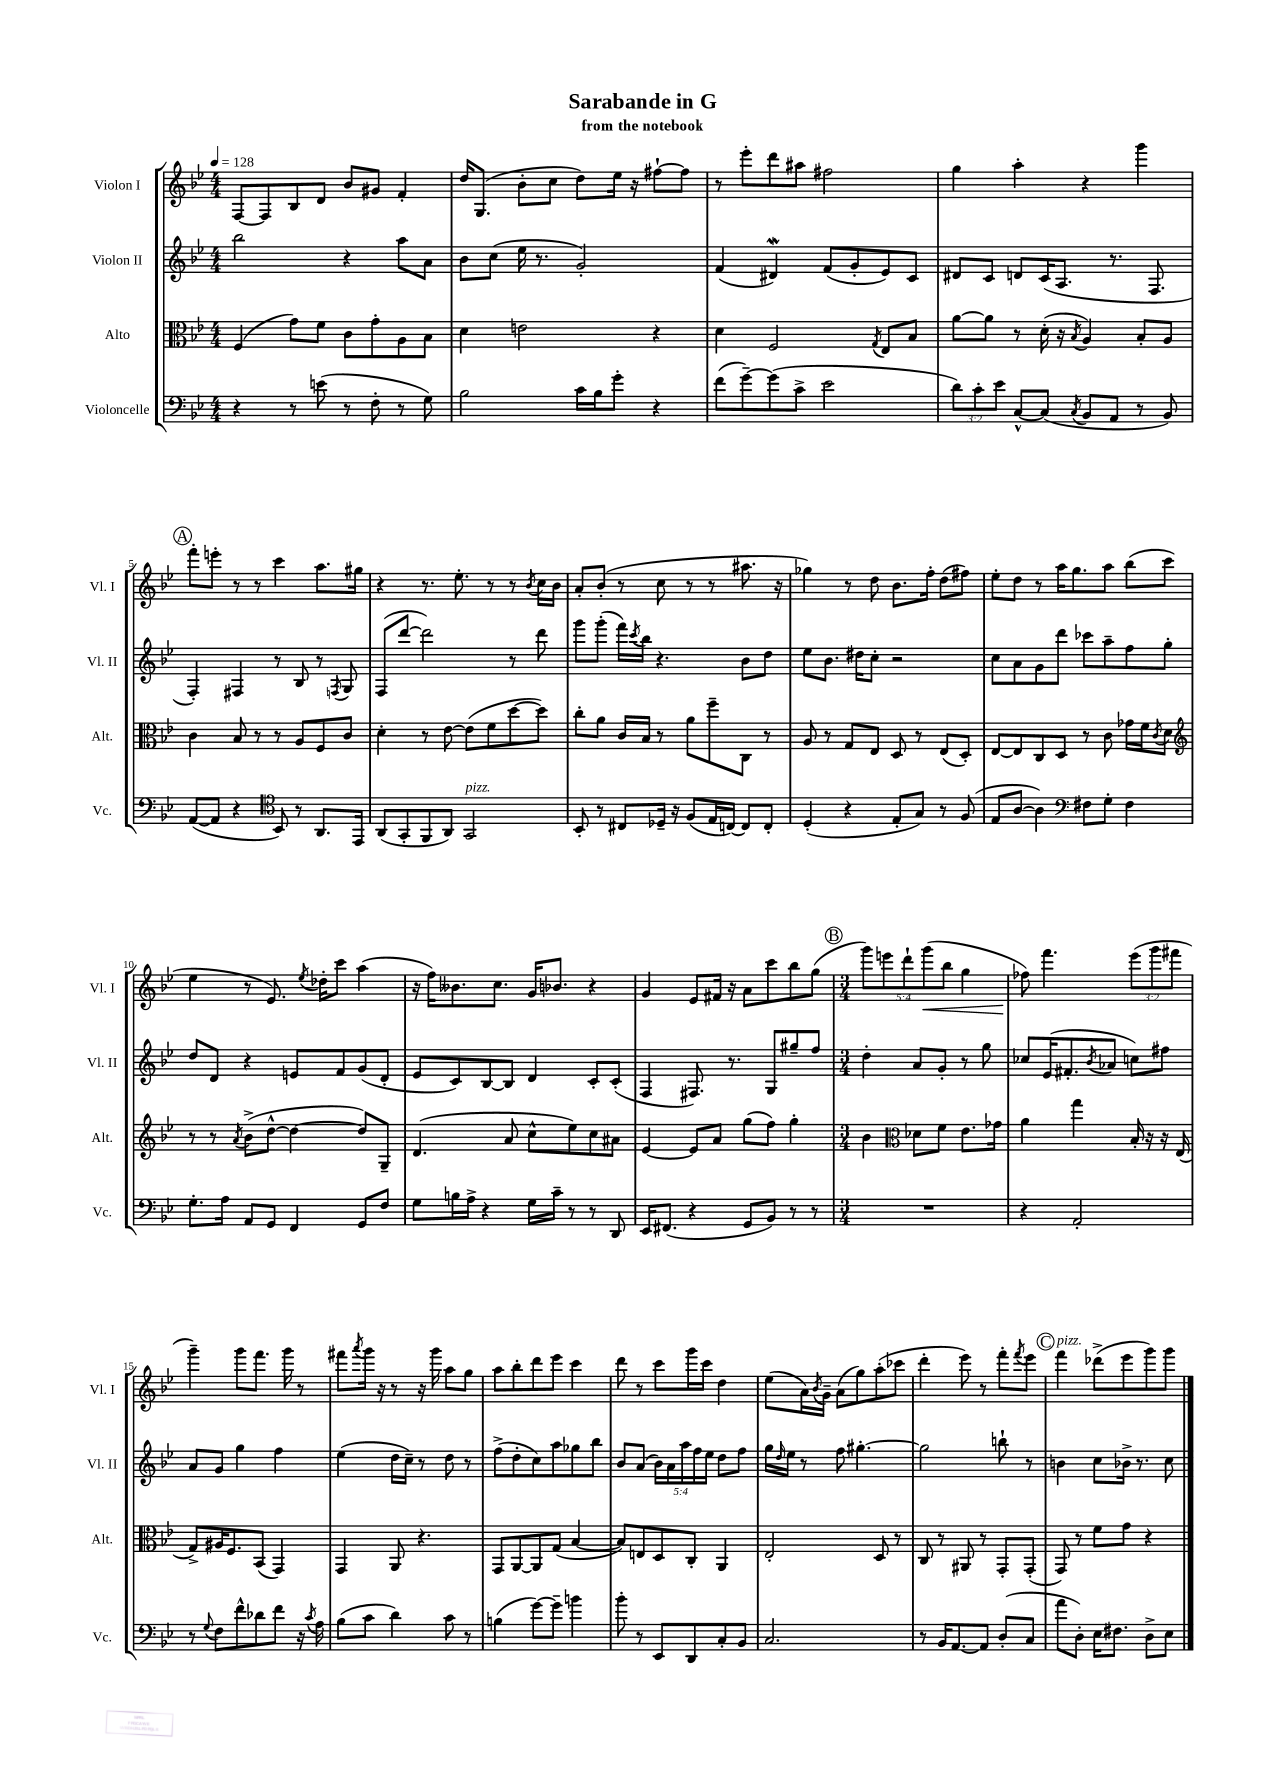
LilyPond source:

\header { title = "Sarabande in G" subtitle = "from the notebook" }
<<
\new StaffGroup <<
\new Staff = "s0" \with { instrumentName = "Violon I" shortInstrumentName = "Vl. I" } {
    \clef treble \key bes \major \numericTimeSignature \time 4/4 \override Staff.TupletNumber.text = #tuplet-number::calc-fraction-text \tempo 4 = 128
    f8~ f8 bes8 d'8 bes'8 gis'8 f'4-. |
    d''16 g8.( bes'8-. c''8 d''8) ees''16 r16 fis''8~-! fis''8 |
    r8 ees'''8-. d'''8 ais''8 fis''2 |
    g''4 a''4-. r4 g'''4 |
    \mark \markup { \circle "A" } f'''8-. e'''8-. r8 r8 c'''4 a''8. gis''16 |
    r4 r8. ees''8.-. r8 r8 \acciaccatura { bes'8 } c''16 bes'16 |
    a'8-. bes'8-.( r8 c''8 r8 r8 ais''8. r16 |
    ges''4) r8 d''8 bes'8. f''16-. d''8( fis''8) |
    ees''8-. d''8 r8 a''16 g''8. a''8 bes''8( c'''8 |
    ees''4 r8 ees'8.) \acciaccatura { ees''8 } des''16-. c'''8 a''4( |
    r16 f''16) beses'8. c''8. g'16 bes'8. r4 |
    g'4 ees'8 fis'16 r16 a'8 c'''8 bes''8 g''8( |
    \mark \markup { \circle "B" } \numericTimeSignature \time 3/4 \tuplet 5/4 { g'''8) e'''8 d'''8-! g'''8\<( bes''8 } g''4 |
    fes''8\!) f'''4. \tuplet 3/2 { ees'''8( g'''8 fis'''8 } |
    g'''4--) g'''8 f'''8. g'''16 r8 |
    fis'''8 \acciaccatura { a'''8 } g'''16 r16 r8 r16 g'''16 a''8 g''8 |
    a''8 bes''8-. d'''8 ees'''8 c'''4 |
    d'''8 r8 c'''8 g'''16 c'''16 d''4 |
    ees''8( a'16) \acciaccatura { bes'8 } g'16-- a'8( g''8) a''8-.( ces'''8 |
    d'''4-. ees'''8) r8 f'''8-. \acciaccatura { f'''8 } ees'''8 |
    \mark \markup { \circle "C" } f'''4^\markup { \italic "pizz." } des'''8->( ees'''8 g'''8) g'''8 \bar "|." |
}
\new Staff = "s1" \with { instrumentName = "Violon II" shortInstrumentName = "Vl. II" } {
    \clef treble \key bes \major \numericTimeSignature \time 4/4 \override Staff.TupletNumber.text = #tuplet-number::calc-fraction-text
    bes''2 r4 a''8 a'8 |
    bes'8 c''8( ees''16 r8. g'2-.) |
    f'4( dis'4\mordent) f'8( g'8-. ees'8) c'8 |
    dis'8 c'8 d'8 c'16( a8. r8. f8. |
    \mark \markup { \circle "A" } f4-.) fis4 r8 bes8 r8 \acciaccatura { f8 } g8 |
    f8( d'''8~ d'''2) r8 d'''8 |
    g'''8 g'''8-.( f'''16) \acciaccatura { c'''8 } bes''16 r4. bes'8 d''8 |
    ees''8 bes'8. dis''16 c''8-. r2 |
    c''8 a'8 g'8 d'''8 ces'''8 a''8-- f''8 g''8-. |
    d''8 d'8 r4 e'8 f'8 g'8( d'8-. |
    ees'8 c'8) bes8~ bes8 d'4 c'8-. c'8-.( |
    f4 fis8.) r8. g8 gis''8-- f''8 |
    \mark \markup { \circle "B" } \numericTimeSignature \time 3/4 d''4-. a'8 g'8-. r8 g''8 |
    ces''8 ees'16( fis'8.-. \acciaccatura { bes'8 } aes'8 c''8) fis''8 |
    a'8 g'8 g''4 f''4 |
    ees''4( d''16 c''16--) r8 d''8 r8 |
    f''8->( d''8-. c''8) a''8 ges''8 bes''8 |
    bes'8 a'8( \tuplet 5/4 { bes'16) a'16 a''16 f''16 ees''16 } d''8 f''8 |
    g''16 \grace { d''16 } ees''16 r8 f''8 gis''4.~-. |
    gis''2 b''8-! r8 |
    \mark \markup { \circle "C" } b'4 c''8 bes'16-> r8. c''8 \bar "|." |
}
\new Staff = "s2" \with { instrumentName = "Alto" shortInstrumentName = "Alt." } {
    \clef alto \key bes \major \numericTimeSignature \time 4/4
    f4( g'8) f'8 c'8 g'8-. a8 bes8 |
    d'4 e'2 r4 |
    d'4 f2 \acciaccatura { g8 } ees8 bes8 |
    a'8~ a'8 r8 d'16-.( r16 \acciaccatura { bes8 } a4) bes8-. a8 |
    \mark \markup { \circle "A" } c'4 bes8 r8 r8 a8 f8 c'8 |
    d'4-. r8 ees'8~ ees'8( f'8 d''8~ d''8) |
    c''8-. a'8 c'16 bes16 r8 a'8 f''8-- c8 r8 |
    a8 r8 g8 ees8 d8 r8 ees8( d8-.) |
    ees8~ ees8 c8 d8 r8 c'8 ges'16 f'16 \acciaccatura { c'8 } d'8 |
    \clef treble r8 r8 \acciaccatura { a'8 } bes'8->( d''8~-^ d''4~ d''8) g8-- |
    d'4.( a'8 c''8-^ ees''8) c''8 ais'8 |
    ees'4~ ees'8 a'8 g''8( f''8) g''4-. |
    \mark \markup { \circle "B" } \numericTimeSignature \time 3/4 bes'4 \clef alto des'8 f'8 ees'8. ges'16 |
    a'4 g''4 bes16-. r16 r16 ees16( |
    g8->) ais16 f8. bes,8( g,4) |
    g,4 a,8 r4. |
    g,8 a,8~ a,8 g8( bes4~ |
    bes8) e8 d8 c8-. a,4 |
    ees2-. d8 r8 |
    c8 r8 ais,8 r8 g,8-. g,8-.( |
    \mark \markup { \circle "C" } g,8) r8 f'8 g'8 r4 \bar "|." |
}
\new Staff = "s3" \with { instrumentName = "Violoncelle" shortInstrumentName = "Vc." } {
    \clef bass \key bes \major \numericTimeSignature \time 4/4 \override Staff.TupletNumber.text = #tuplet-number::calc-fraction-text
    r4 r8 e'8( r8 f8-. r8 g8) |
    bes2 c'16 bes16 g'8-. r4 |
    f'8( g'8~--) g'8( c'8-> ees'2 |
    \tuplet 3/2 { d'8) c'8-. ees'8 } c8~-^ c8( \acciaccatura { c8 } bes,8 a,8 r8 bes,8) |
    \mark \markup { \circle "A" } a,8~( a,8 r4 \clef tenor bes,8) r8 a,8. ees,16 |
    a,8( g,8-. f,8 a,8) g,2^\markup { \italic "pizz." } |
    bes,8-. r8 cis8 des16-- r16 f8( ees16 c16~) c8 c8-. |
    d4-.( r4 ees8-. g8) r8 f8( |
    ees8 a8~ a4) \clef bass fis8 g8-. fis4 |
    g8.-. a16 a,8 g,8 f,4 g,8 f8 |
    g8 b16 a16-> r4 g16 c'16-- r8 r8 d,8 |
    ees,16 fis,8.( r4 g,8 bes,8) r8 r8 |
    \mark \markup { \circle "B" } \numericTimeSignature \time 3/4 R2. |
    r4 a,2-. |
    r8 \appoggiatura { g8 } f8 f'8-^ des'8 f'8 r16 \acciaccatura { c'8 } a16 |
    bes8( c'8 d'4) c'8 r8 |
    b4( g'8~) g'8-- b'4 |
    bes'8-. r8 ees,8 d,8 c8-. bes,8 |
    c2. |
    r8 bes,16 a,8.~ a,8 d8-.( c8 |
    \mark \markup { \circle "C" } a'8 d8-.) ees16 fis8. d8-> ees8 \bar "|." |
}
>>
>>
